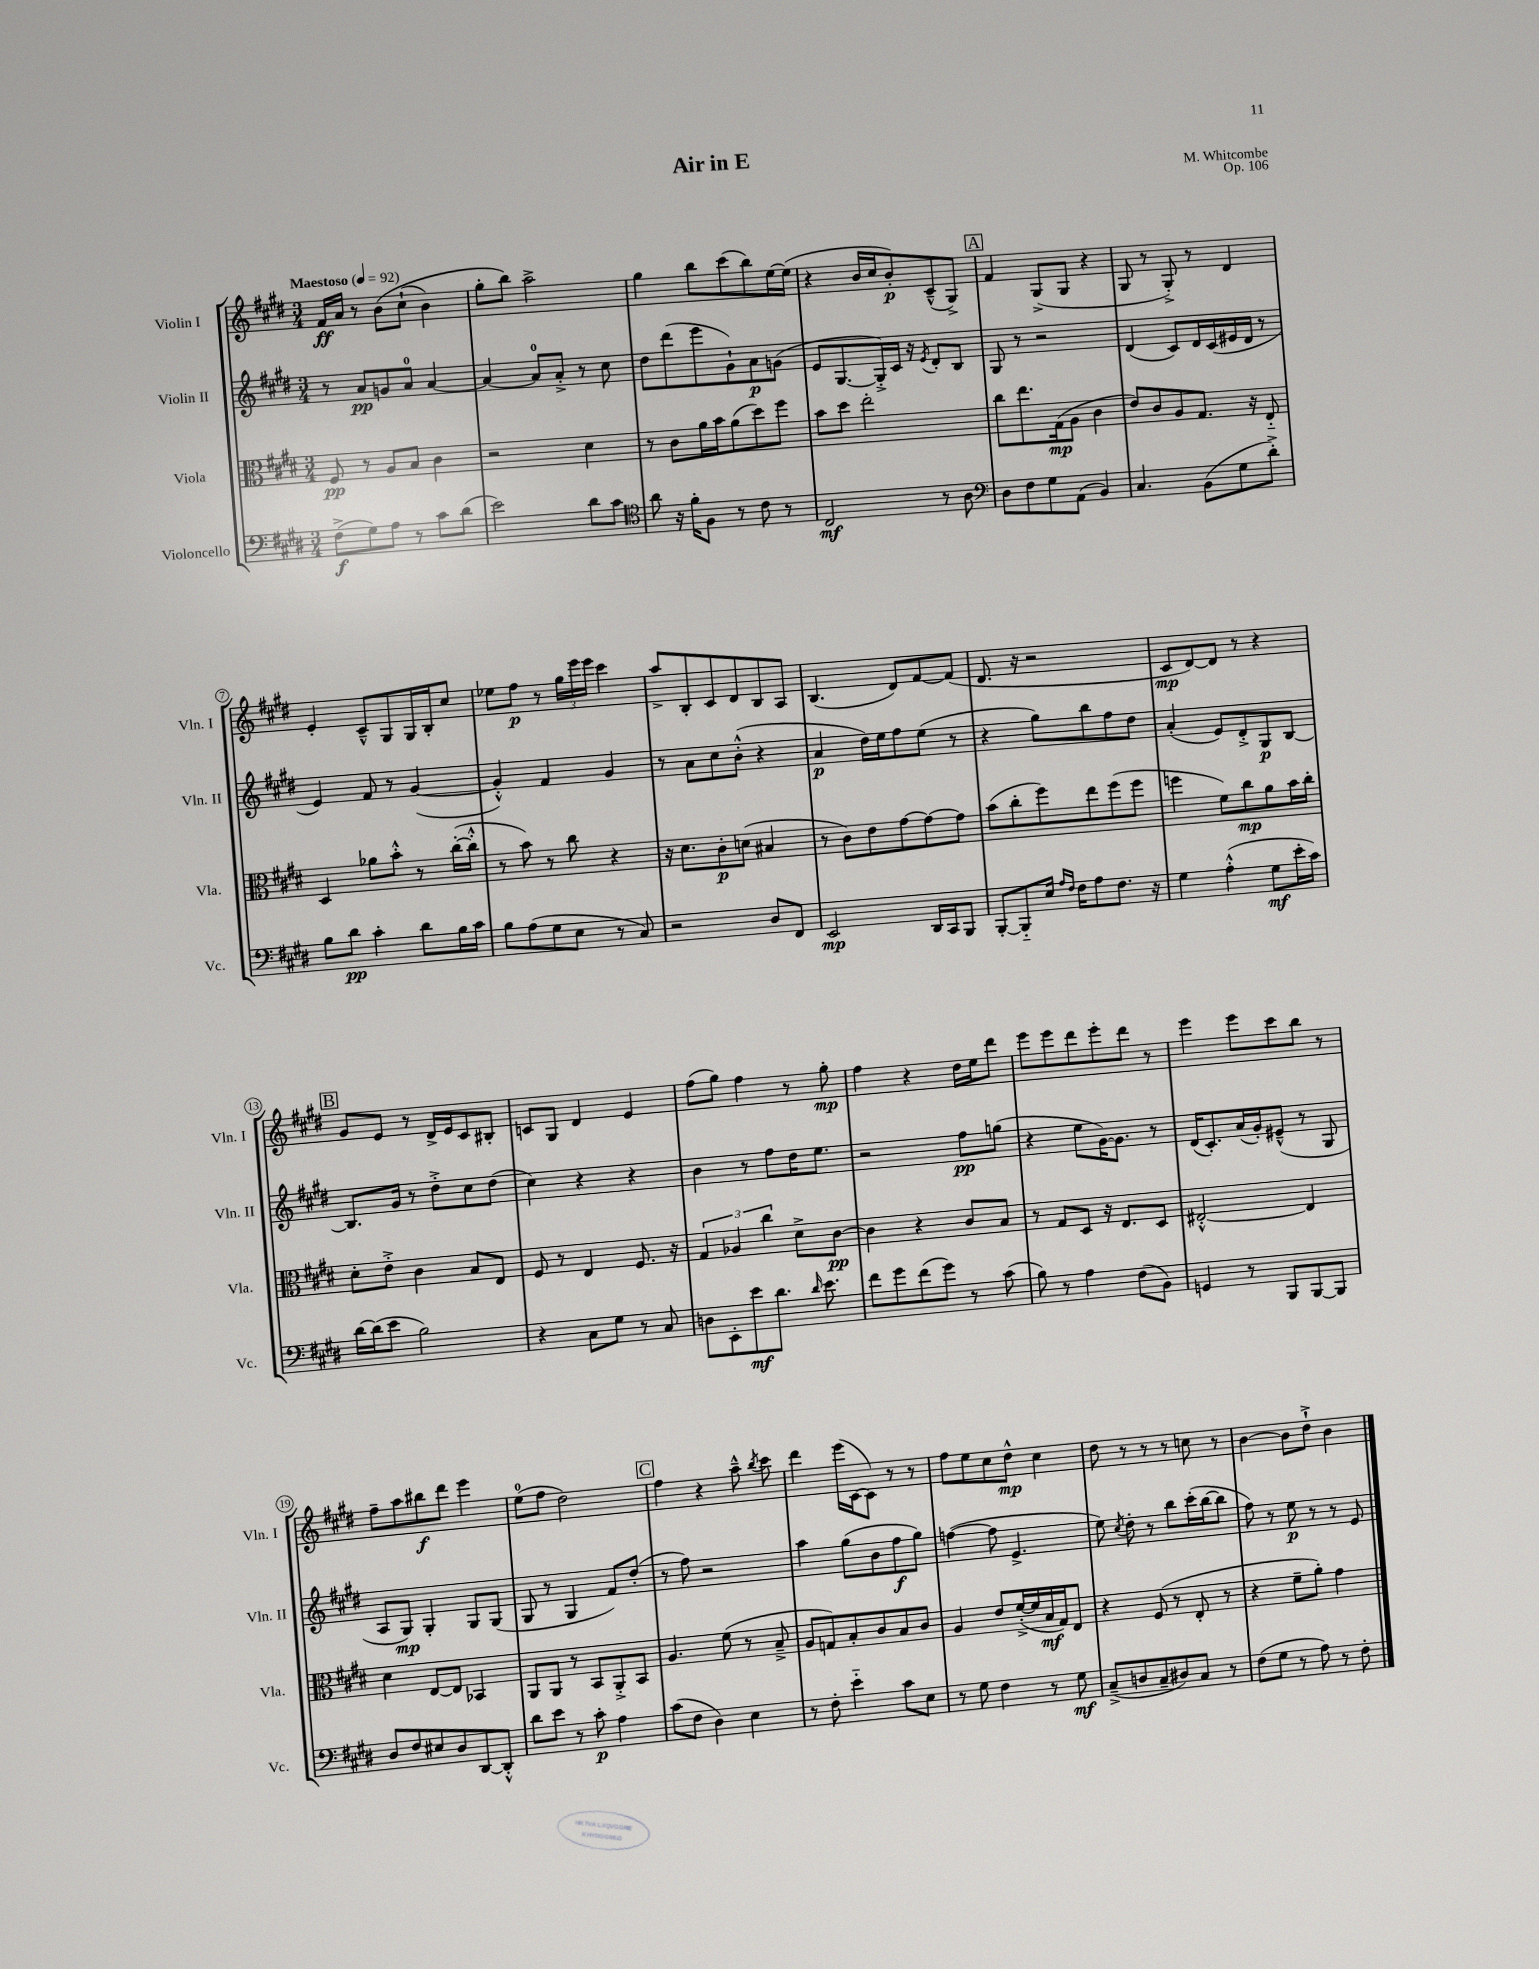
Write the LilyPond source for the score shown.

\header { title = "Air in E" composer = "M. Whitcombe" opus = "Op. 106" }
<<
\new StaffGroup <<
\new Staff = "s0" \with { instrumentName = "Violin I" shortInstrumentName = "Vln. I" } {
    \clef treble \key e \major \numericTimeSignature \time 3/4 \tempo "Maestoso" 4 = 92
    \autoBeamOff fis'16[\ff a'16] r8 b'8[\( cis''8]-!( b'4) |
    gis''8[-. b''8]\) a''2-> |
    gis''4 b''8[ cis'''8( b''8) e''16~ e''16]( |
    r4 b'16[ cis''16 b'8-.\p) cis'8---^( gis8]->) |
    \mark \markup { \box "A" } fis'4 gis8[->( gis8] r4 |
    gis8 r8 gis8-.->) r8 dis'4 |
    e'4-. cis'8[---^ gis8 gis16 b16-. cis''8] |
    ees''8[ fis''8]\p r8 \tuplet 3/2 { gis''16[ e'''16 e'''16] } cis'''4 |
    a''8[-> b8-. cis'8 dis'8 b8 a8] |
    b4.( dis'8[) fis'8~ fis'8]( |
    dis'8. r16 r2 |
    cis'8[\mp dis'8~) dis'8] r8 r4 |
    \mark \markup { \box "B" } gis'8[ e'8] r8 dis'16[-> e'16 cis'8 bis8]-. |
    c'8[ gis8] dis'4 e'4 |
    fis''8[( gis''8]) fis''4 r8 gis''8-.\mp |
    fis''4 r4 dis''16[ e''16 dis'''8] |
    e'''8[ e'''8 dis'''8 e'''8-. dis'''8] r8 |
    e'''4 e'''8[ cis'''8 b''8] r8 |
    fis''8[-- a''8 bis''8\f dis'''8] e'''4 |
    e''8[-0( fis''8] dis''2) |
    \mark \markup { \box "C" } fis''4 r4 a''8---^ \acciaccatura { b''8 } cis'''8 |
    dis'''4 e'''16[( cis'16~ cis'8]) r8 r8 |
    fis''8[ e''8 cis''8 dis''8]-^\mp cis''4 |
    dis''8 r8 r8 r8 c''8 r8 |
    b'4~ b'8[ dis''8]-!-> b'4 \bar "|." |
}
\new Staff = "s1" \with { instrumentName = "Violin II" shortInstrumentName = "Vln. II" } {
    \clef treble \key e \major \numericTimeSignature \time 3/4
    \autoBeamOff r8 a'8[\pp g'8 a'8]-0 a'4~ |
    a'4~ a'8[-0 a'8]-.-> r8 cis''8 |
    dis''8[ dis'''8( e'''8 gis'8-!) a'8\p g'8]( |
    e'8[ gis8.~ gis16-.->) cis'16] r16 \acciaccatura { e'8 } dis'8[-. b8] |
    \mark \markup { \box "A" } gis8 r8 r2 |
    dis'4( cis'8[) dis'16 cis'16( eis'16 dis'16] r8 |
    e'4) fis'8 r8 gis'4~( |
    gis'4-.-^) fis'4 gis'4 |
    r8 a'8[ cis''8 b'8]-.-^( r4 |
    a'4\p dis''16[) e''16 fis''8 e''8]( r8 |
    r4 gis''8[) b''8 fis''8 dis''8] |
    a'4-.( e'8[) dis'8-.-> gis8\p b8]~ |
    \mark \markup { \box "B" } b8.[ gis'16] r8 dis''8[-.-> cis''8 dis''8]( |
    cis''4) r4 r4 |
    b'4 r8 fis''8[ dis''16 e''8.] |
    r2 fis''8[\pp g''8]( |
    r4 e''8[ gis'16~) gis'8.] r8 |
    dis'16[( cis'8.-.) a'16( gis'16-.) eis'8]---^( r8 gis8 |
    a8[ gis8]\mp) gis4-. gis8[ gis8]( |
    gis8 r8 gis4 fis'8[) dis''8]-.( |
    \mark \markup { \box "C" } r8 fis''8) r2 |
    a''4 gis''8[( b'8 fis''8\f gis''8]) |
    f''4~( f''8 e'4.-> |
    e''8) \acciaccatura { cis''8 } dis''8-. r8 b''8[ cis'''16-.( b''16~ b''8] |
    fis''8) r8 e''8\p r8 r8 e'8 \bar "|." |
}
\new Staff = "s2" \with { instrumentName = "Viola" shortInstrumentName = "Vla." } {
    \clef alto \key e \major \numericTimeSignature \time 3/4
    \autoBeamOff fis8\pp r8 a8[ b8] cis'4 |
    r2 dis'4 |
    r8 cis'8[ a'16 b'16 a'8( dis''8) fis''8] |
    b'8[ dis''8] e''2-. |
    \mark \markup { \box "A" } cis''8[ e''8. gis16\mp( a8] cis'4 |
    e'8[) cis'8 a8 gis8.] r16 e8-_ |
    dis4 aes'8[ b'8]-.-^ r8 cis''16[~-.( cis''16]-.-^ |
    r8 b'8) r8 cis''8 r4 |
    r16 dis'8.[ cis'8-.\p d'8]( bis4 |
    r8 cis'8[) e'8 gis'8~ gis'8~ gis'8] |
    b'8[( cis''8-. fis''8) e''8 fis''8( fis''8] |
    f''4 fis'8[) cis''8\mp a'8 b'16 cis''16]-. |
    \mark \markup { \box "B" } dis'8[-. e'8]-.-> cis'4 b8[ e8] |
    fis8 r8 e4 fis8. r16 |
    \tuplet 3/2 { gis4 aes4 cis''4 } dis'8[-> cis'8]~\pp |
    cis'4 r4 cis'8[ b8] |
    r8 gis8[ dis8] r16 e8.[ dis8] |
    eis2~-.-^ eis4 |
    dis'4 e8[~ e8] bes,4 |
    a,8[ a,8] r8 b,8[ a,8-.-> b,8] |
    \mark \markup { \box "C" } a4. fis'8( r8 b8---> |
    a8[ g8) b8-. cis'8 b8 cis'8] |
    a4 e'8[ fis'16~-.->( fis'16 b16\mf gis16) e8] |
    r4 fis8( r8 e8-. r8 |
    r4 fis'8[-- a'8]-.) gis'4 \bar "|." |
}
\new Staff = "s3" \with { instrumentName = "Violoncello" shortInstrumentName = "Vc." } {
    \clef bass \key e \major \numericTimeSignature \time 3/4
    \autoBeamOff fis8[->\f( gis8) a8] r8 cis'8[ dis'8]( |
    e'2) dis'8[ cis'8] |
    \clef tenor a'8 r16 fis'16[-. fis8] r8 cis'8 r8 |
    cis2\mf r8 a8 |
    \mark \markup { \box "A" } \clef bass dis8[ fis8 gis8 a,8]( b,4) |
    cis4. b,8[( gis8 dis'8]-.->) |
    b8[ dis'8]\pp cis'4-. dis'8[ b16 cis'16] |
    b8[ a8( gis8 e8] r8 cis8) |
    r2 dis8[ fis,8] |
    e,2\mp dis,16[ cis,16 b,,8] |
    b,,8[~-. b,,8-_ e16] \grace { a16[ fis16] } fis16[ a8 fis8.] r16 |
    gis4 a4-.-^( gis8[\mf e'16-. cis'16]) |
    \mark \markup { \box "B" } dis'16[~ dis'16( e'8] b2) |
    r4 cis8[ gis8] r8 cis8 |
    d8[ e,8-. e'8\mf dis'8.] \grace { dis'16 } e'8. |
    fis'8[ gis'8 fis'8( gis'8]) r8 cis'8( |
    b8) r8 a4 fis8[( b,8]) |
    g,4 r8 b,,8[ b,,8~ b,,8] |
    dis8[ fis8 eis8 dis8 dis,8~ dis,8]-.-^ |
    dis'8[ e'8] r8 cis'8-.\p a4 |
    \mark \markup { \box "C" } cis'8[( fis8] dis4) e4 |
    r8 fis8-. e'4-_ cis'8[ e8] |
    r8 gis8 fis4 r8 gis8\mf |
    cis8[--->( d8 cis8-- dis8) cis8] r8 |
    fis8[( gis8] r8 a8) r8 fis8-. \bar "|." |
}
>>
>>
\layout { \context { \Score \override BarNumber.stencil = #(make-stencil-circler 0.1 0.3 ly:text-interface::print) } }
